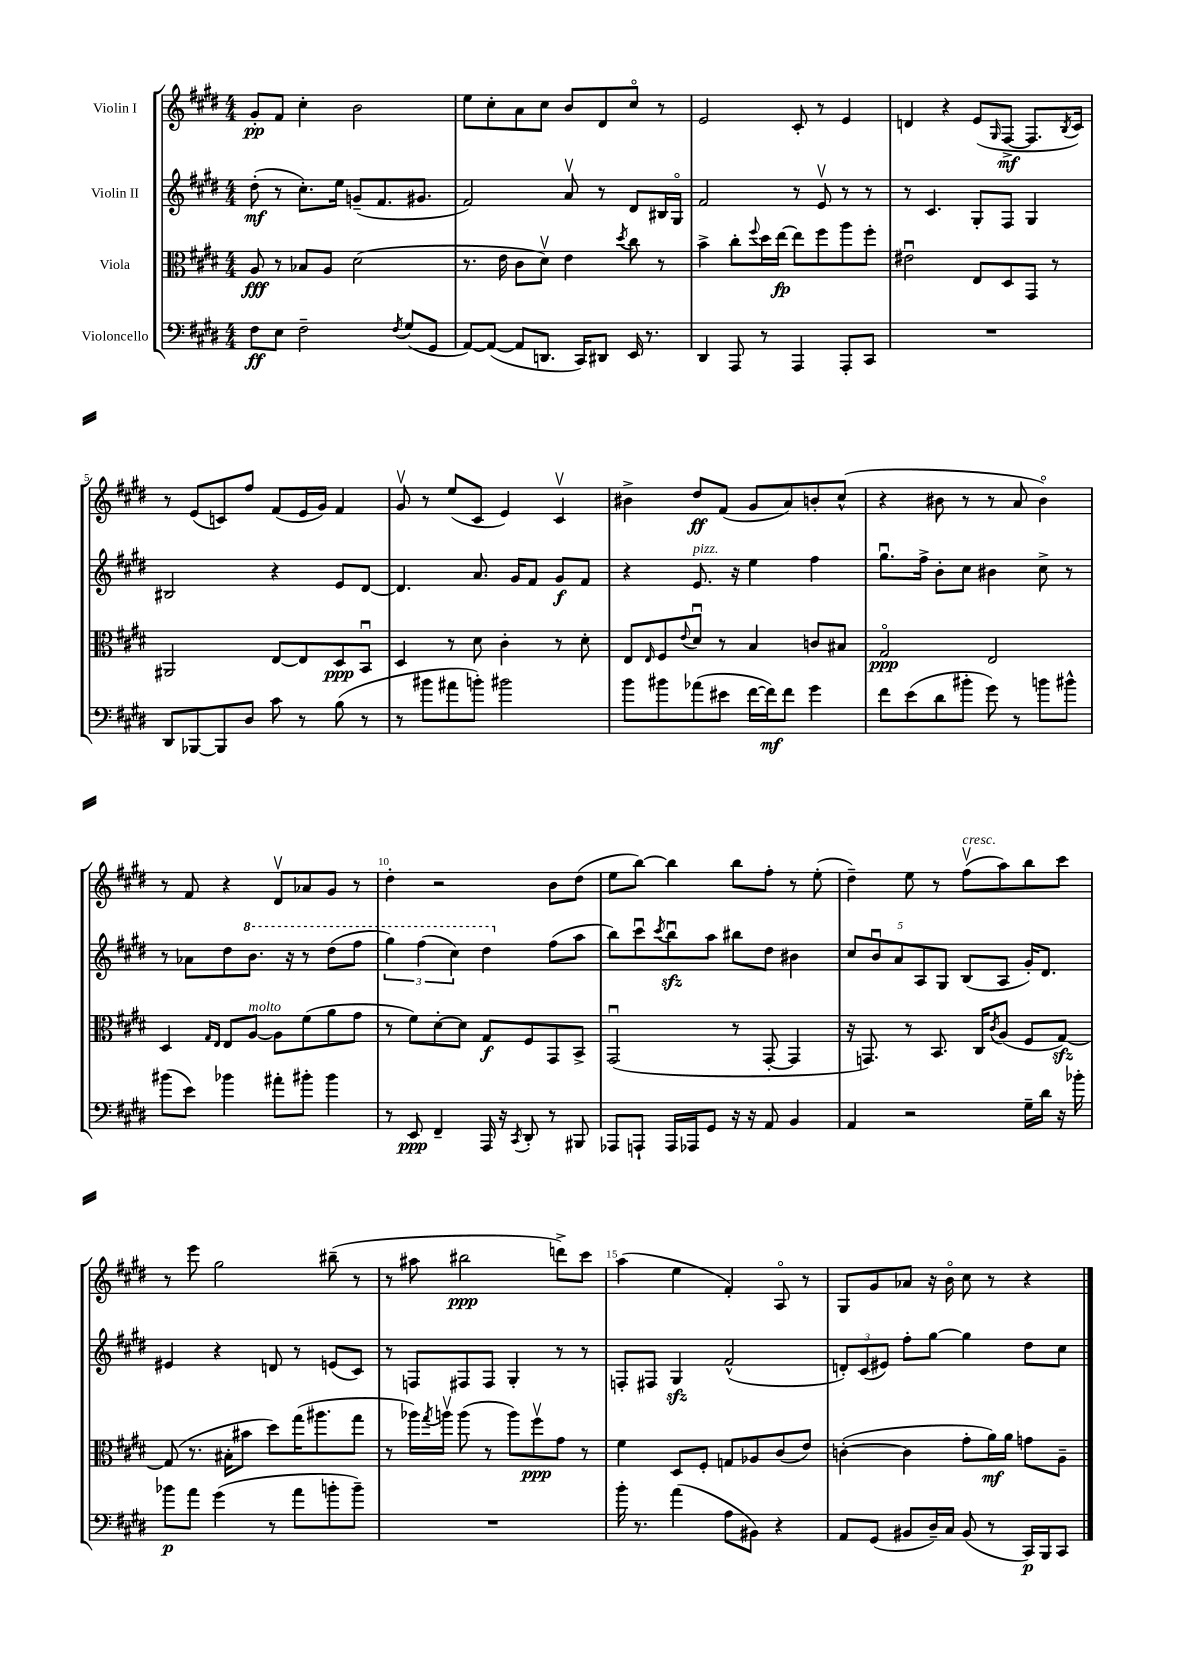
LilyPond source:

<<
\new StaffGroup <<
\new Staff = "s0" \with { instrumentName = "Violin I" } {
    \clef treble \key e \major \numericTimeSignature \time 4/4
    gis'8-.\pp fis'8 cis''4-. b'2 |
    e''8 cis''8-. a'8 cis''8 b'8 dis'8 cis''8\flageolet r8 |
    e'2 cis'8-. r8 e'4 |
    d'4 r4 e'8( \grace { gis16 } fis8~->\mf fis8. \acciaccatura { b8 } cis'16) |
    r8 e'8( c'8) fis''8 fis'8( e'16 gis'16) fis'4 |
    gis'8\upbow r8 e''8( cis'8 e'4) cis'4\upbow |
    bis'4-> dis''8\ff fis'8( gis'8 a'8) b'8-. cis''8-^( |
    r4 bis'8 r8 r8 a'8 bis'4\flageolet) |
    r8 fis'8 r4 dis'8\upbow aes'8 gis'8 r8 |
    dis''4-. r2 b'8 dis''8( |
    e''8 b''8~) b''4 b''8 fis''8-. r8 e''8-.( |
    dis''4--) e''8 r8 fis''8\upbow^\markup { \italic "cresc." }( a''8) b''8 cis'''8 |
    r8 e'''8 gis''2 bis''8--( r8 |
    r8 ais''8 bis''2\ppp d'''8->) cis'''8 |
    a''4( e''4 fis'4-.) a8\flageolet r8 |
    gis8 gis'8 aes'8 r16 b'16\flageolet cis''8 r8 r4 \bar "|." |
}
\new Staff = "s1" \with { instrumentName = "Violin II" } {
    \clef treble \key e \major \numericTimeSignature \time 4/4
    dis''8-.\mf( r8 cis''8.-.) e''16 g'8--( fis'8. gis'8. |
    fis'2) a'8\upbow r8 dis'8 bis16 gis16\flageolet |
    fis'2 r8 e'8\upbow r8 r8 |
    r8 cis'4. gis8-. fis8 gis4 |
    bis2 r4 e'8 dis'8~ |
    dis'4. a'8. gis'16 fis'8 gis'8\f fis'8 |
    r4 e'8.^\markup { \italic "pizz." } r16 e''4 fis''4 |
    gis''8.\downbow fis''16-> b'8-. cis''8 bis'4 cis''8-> r8 |
    r8 aes'8 dis''8 \ottava #1 b''8. r16 r8 dis'''8( fis'''8 |
    \tuplet 3/2 { gis'''4) fis'''4( cis'''4) } dis'''4 \ottava #0 fis''8( a''8 |
    b''8) cis'''8\downbow \acciaccatura { cis'''8 } b''8\downbow\sfz a''8 bis''8 dis''8 bis'4 |
    \tuplet 5/4 { cis''8 b'8\downbow a'8 a8 gis8 } b8( a8 gis'16-.) dis'8. |
    eis'4 r4 d'8 r8 e'8( cis'8) |
    r8 f8 fis8 fis8 gis4-. r8 r8 |
    f8-. fis8 gis4\sfz fis'2-^( |
    \tuplet 3/2 { d'8-.) cis'8( eis'8) } fis''8-. gis''8~ gis''4 dis''8 cis''8 \bar "|." |
}
\new Staff = "s2" \with { instrumentName = "Viola" } {
    \clef alto \key e \major \numericTimeSignature \time 4/4
    a8\fff r8 bes8 a8 dis'2( |
    r8. e'16 cis'8 dis'8\upbow) e'4 \acciaccatura { dis''8 } cis''8 r8 |
    b'4-> cis''8-. \appoggiatura { fis''8 } dis''16 e''16~\fp e''8 fis''8 a''8 fis''8-. |
    eis'2\downbow e8 dis8 gis,8 r8 |
    ais,2 e8~ e8 dis8\ppp b,8\downbow |
    dis4 r8 dis'8 cis'4-. r8 dis'8-. |
    e8 \grace { e16 } fis8 \appoggiatura { e'8 } dis'8\downbow r8 b4 c'8 bis8 |
    gis2\flageolet\ppp e2 |
    dis4 \grace { gis16 e16 } e8 a8~^\markup { \italic "molto" } a8 fis'8( a'8 gis'8 |
    r8 fis'8) dis'8~-. dis'8 gis8\f fis8 gis,8 b,8-> |
    gis,2\downbow( r8 gis,8~-. gis,4 |
    r16 g,8.) r8 b,8. cis16 \acciaccatura { cis'8 } a8( fis8 gis8~\sfz) |
    gis8( r8. bis16-. bis'8 dis''8) gis''16( ais''8. gis''8 |
    r8 aes''16) \acciaccatura { gis''8 } a''16\upbow a''8( r8 a''8) fis''8\upbow\ppp gis'8 r8 |
    fis'4 dis8 fis8-. g8 aes8 cis'8( e'8) |
    c'4~-.( c'4 gis'8-. a'16\mf) a'16 g'8 a8-- \bar "|." |
}
\new Staff = "s3" \with { instrumentName = "Violoncello" } {
    \clef bass \key e \major \numericTimeSignature \time 4/4
    fis8\ff e8 fis2-- \acciaccatura { fis8 } gis8( gis,8 |
    a,8~) a,8~( a,8 d,8. cis,16) dis,8 e,16 r8. |
    dis,4 a,,8 r8 a,,4 a,,8-. cis,8 |
    R1 |
    dis,8 bes,,8~ bes,,8 dis8 cis'8 r8 b8( r8 |
    r8 bis'8 ais'8 b'8-.) bis'2 |
    b'8 bis'8 aes'8( eis'8 fis'16~ fis'16\mf) fis'8 gis'4 |
    fis'8 e'8( dis'8 bis'8-. gis'8) r8 b'8 bis'8-^ |
    bis'8( e'8) bes'4 ais'8-. bis'8-. bis'4 |
    r8 e,8\ppp fis,4-- a,,16 r16 \acciaccatura { cis,8 } dis,8-. r8 bis,,8 |
    aes,,8 a,,8-! a,,16 aes,,16 gis,8 r16 r16 a,8 b,4 |
    a,4 r2 gis16-- dis'16 r16 bes'16-. |
    bes'8\p a'8 gis'4( r8 a'8 b'8-. b'8--) |
    R1 |
    b'16-. r8. a'4( a8 bis,8) r4 |
    a,8 gis,8( bis,8 dis16--) cis16 bis,8( r8 cis,16\p) b,,16 cis,8 \bar "|." |
}
>>
>>
\layout { \context { \Score \override BarNumber.break-visibility = ##(#f #t #t) barNumberVisibility = #(every-nth-bar-number-visible 5) } }
